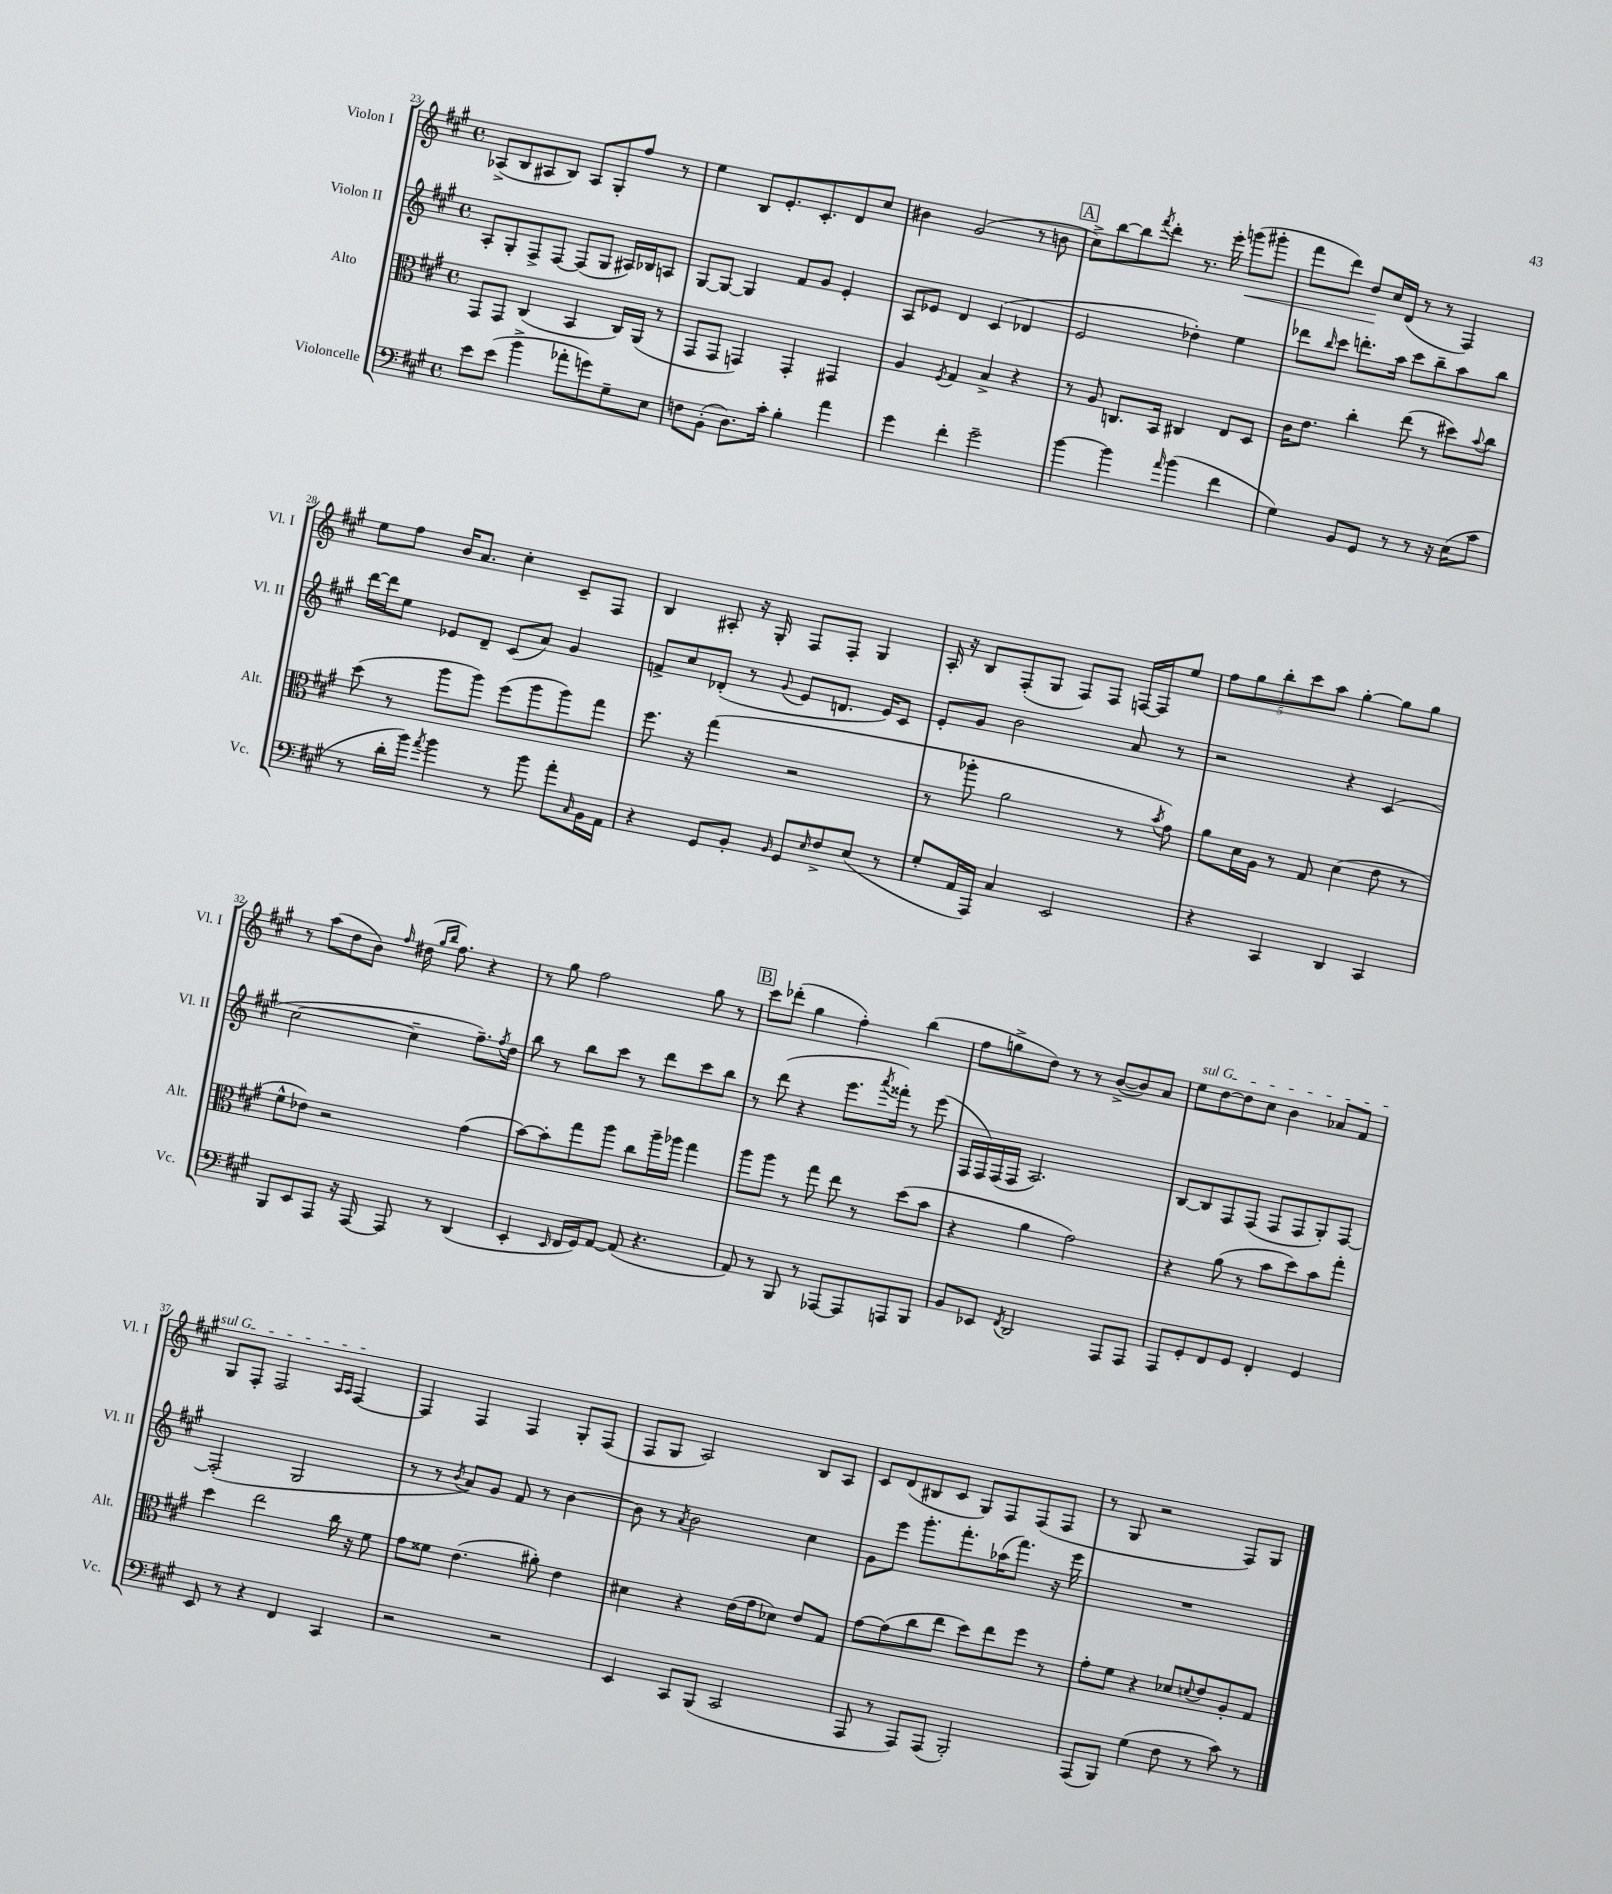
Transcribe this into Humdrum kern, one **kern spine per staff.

**kern	**kern	**kern	**kern
*staff4	*staff3	*staff2	*staff1
*clefF4	*clefC3	*clefG2	*clefG2
*k[f#c#g#]	*k[f#c#g#]	*k[f#c#g#]	*k[f#c#g#]
*M4/4	*M4/4	*M4/4	*M4/4
*met(c)	*met(c)	*met(c)	*met(c)
8e	8GG#	8A'	(8A-^
(8e	8GG#	8G#'	8B
4b^	(4C#	8F#^	8A#
.	.	[8F#	8B)
8a-'	4BB	(8F#]	8A#
8g)	.	8G#	8G#'
8G#~	16C#)	16A#)	8ff#
.	(16AA	16B-	.
8E	8r	8A	8r
=	=	=	=
8F	8GG#	[8G#	4ee
(8BB'	8GG#	8G#_	.
8.D)	4GG)	4G#]	8B
.	.	.	8.e'
16c#'	.	.	.
4B'	4GG'	8f#	.
.	.	.	8.c#'
.	.	8g#	.
4a	4GG#	4e'	8d
.	.	.	8cc#
=	=	=	=
4g#	4A	8A	4b#
.	.	8e-	.
.	8qF#	.	.
4f#'	4G#	4d	(2g#
2g#~	4B^	(4c#	.
.	4r	4d-	8r
.	.	.	8b
=	=	=	=
[4b	8r	2e	8cc#^)
.	8A	.	[8bb
4b]	8.C	.	8bb]
.	.	.	8qfff#
.	.	.	8ddd'
.	16BB	.	.
16qqa	.	.	.
(4b	4C#	4dd-')	8.r
.	.	.	16eee'
4f#	8E	4ee	(8ggg
.	8D	.	8ggg#'
=	=	=	=
4G#)	16c#	8ddd-	8fff#
.	8.e	.	.
.	.	16qqbb	.
.	.	8ccc#	8ddd)
8BB	4cc#'	8.ddd'	8dd
8GG#	.	.	16cc#
.	.	16aa	(16d
8r	(8ee	8ccc#	8r
8r	8r	8bb~	8r
16r	8dd#)	8aa	4F#)
(16E	.	.	.
.	8qqb	.	.
8c#	8cc#	8bb	.
=	=	=	=
8r	(8dd	[16ddd	8ee
.	.	16ddd]	.
16d'	8r	8ee	8ff#
16b)	.	.	.
8qa	.	.	.
4b	8aa	8e-	16b
.	.	.	8.a
.	8aa)	8d~	.
8r	(8ff#	(8c#	4cc#'
8b	8aa	8a)	.
8a'	8aa)	4g#	8c#~
16qqC#	.	.	.
16BB	8gg#	.	8F#
16AA	.	.	.
=	=	=	=
4r	8.ff#	8f^	4B
.	.	8cc#	.
.	16r	.	.
8GG#	(4gg#	(8d-'	8A#'
8BB'	.	8r	16r
.	.	.	16G#'
16qqBB	.	8qqg#	.
8GG#	2r	8e	8F#
16qqE	.	.	.
8F#^	.	8.d	8F#'
(8E	.	.	4G#
.	.	16e)	.
8r	.	8c#	.
=	=	=	=
8G#'	8r	8e'	16A'
.	.	.	16r
16AA	8aa-'	8g#	8B
16AAA)	.	.	.
4C#	2a	2b	(8F#'
.	.	.	8G#
2EE	.	.	8F#)
.	.	.	8F#
.	8r	8a	[16F
.	.	.	16F]
.	8qb	.	.
.	8g#)	8r	8ee
=	=	=	=
4r	8a	2r	10ff#
.	.	.	10gg#
.	16d	.	.
.	16A	.	.
.	.	.	10bb'
4CC#	8r	.	.
.	.	.	10ccc#
.	8G#	.	.
.	.	.	10aa
4DD	(4d	4r	[4gg#'
4CC#	8e	(4c#	8gg#]
.	8r	.	8gg#
=	=	=	=
8BBB	8f#^^	[2cc#	8r
8EE	8e-)	.	(8aa
8AAA	2r	.	8dd
16r	.	.	8b)
[16AAA	.	.	.
.	.	.	16qqff#
8AAA]	.	4cc#~]	(16dd#
.	.	.	16qqgg#
.	.	.	16qqbb
.	.	.	8.ff#)
8r	.	.	.
(4DD	(4g#	8.ff#~)	4r
.	.	8qff#	.
.	.	16dd	.
=	=	=	=
4EE'	[8b)	8bb	8r
.	8b']	8r	8gg#
16qqEE	.	.	.
16FF#	8gg#	8bb	2ff#
16GG#)	.	.	.
[8AA	8aa	8ccc#	.
(8AA]	8cc#	8r	.
4.r	16aa~	8ddd	.
.	16aa-	.	.
.	4gg#	8ccc#	8gg#
.	.	8bb	8r
=	=	=	=
8AA)	8aa	8r	8ccc#
8r	8aa	(8ddd	(8ddd-'
8BBB	8r	4r	4gg#
8r	8gg#	.	.
[8AAA-	8ee	8.eee	4ff#')
8AAA-]	8r	.	.
.	.	8qaaa	.
.	.	16fff##')	.
8AAA	(8dd	8r	(4bb
8BBB	8b	(8eee	.
=	=	=	=
8BB	4r	16F#	8ff#
.	.	16F#)	.
8EE-	.	(16F#	8gg^
.	.	16F#	.
8qFF#	.	.	.
2DD	4a	2.A)	8dd)
.	.	.	8r
.	2g#)	.	8r
.	.	.	([8b^
8AAA	.	.	8b])
8AAA	.	.	8a
=	=	=	=
8AAA	4r	[8B	8ee
8GG#'	.	8B]	[8dd
8FF#	(8a	8F#	8dd]
8GG#	8r	(8F#	8cc#
4FF#'	8b	8F#	4b
.	8dd)	8F#	.
4GG#	8b	8G#')	8a-
.	8gg#'	[8F#	8f#
=	=	=	=
8EE	4dd	(2F#']	8G#
8r	.	.	8F#'
4r	2ee	.	2F#
4FF#	.	2G#	.
.	.	.	16qqA
.	.	.	16qqA
4CC#	16cc#	.	[4F#
.	16r	.	.
.	8f#	.	.
=	=	=	=
2r	8g#	8r	4F#]
.	8f##	8r	.
.	.	8qb	.
.	(4.e	8a)	4F#
.	.	8g#	.
2r	.	8f#	4F#
.	8a#')	8r	.
.	4e	[4b	8G#'
.	.	.	(8F#
=	=	=	=
4EE	4d#	8b]	8F#
.	.	8r	8G#
.	.	8qa	.
8CC#	4r	2b	2A)
(8BBB	.	.	.
2CC#	(16e	.	.
.	16g#	.	.
.	8d-)	.	.
.	8e	4cc#	8B
.	8G#	.	8A
=	=	=	=
8AAA	[8g#	8g#	8c#
8r	(8g#]	8eee	(8d
8AAA)	8cc#	8.ggg#'	8B#
(8AAA	8ee	.	8c#
.	.	8.fff#'	.
2BBB')	8dd)	.	8G#)
.	8ee	(16aa-	8F#
.	.	8.fff#)	.
.	8ff#	.	(8F#
.	8r	16r	8F#
.	.	16eee	.
=	=	=	=
(8AAA	8g#'	1r	8r
8BBB)	8f#	.	8G#
(4G#	4r	.	2r
8F#	8d-	.	.
.	8qqd	.	.
8r	8e	.	.
8c#)	8A'	.	8F#)
8r	8G#	.	8G#
==	==	==	==
*-	*-	*-	*-
